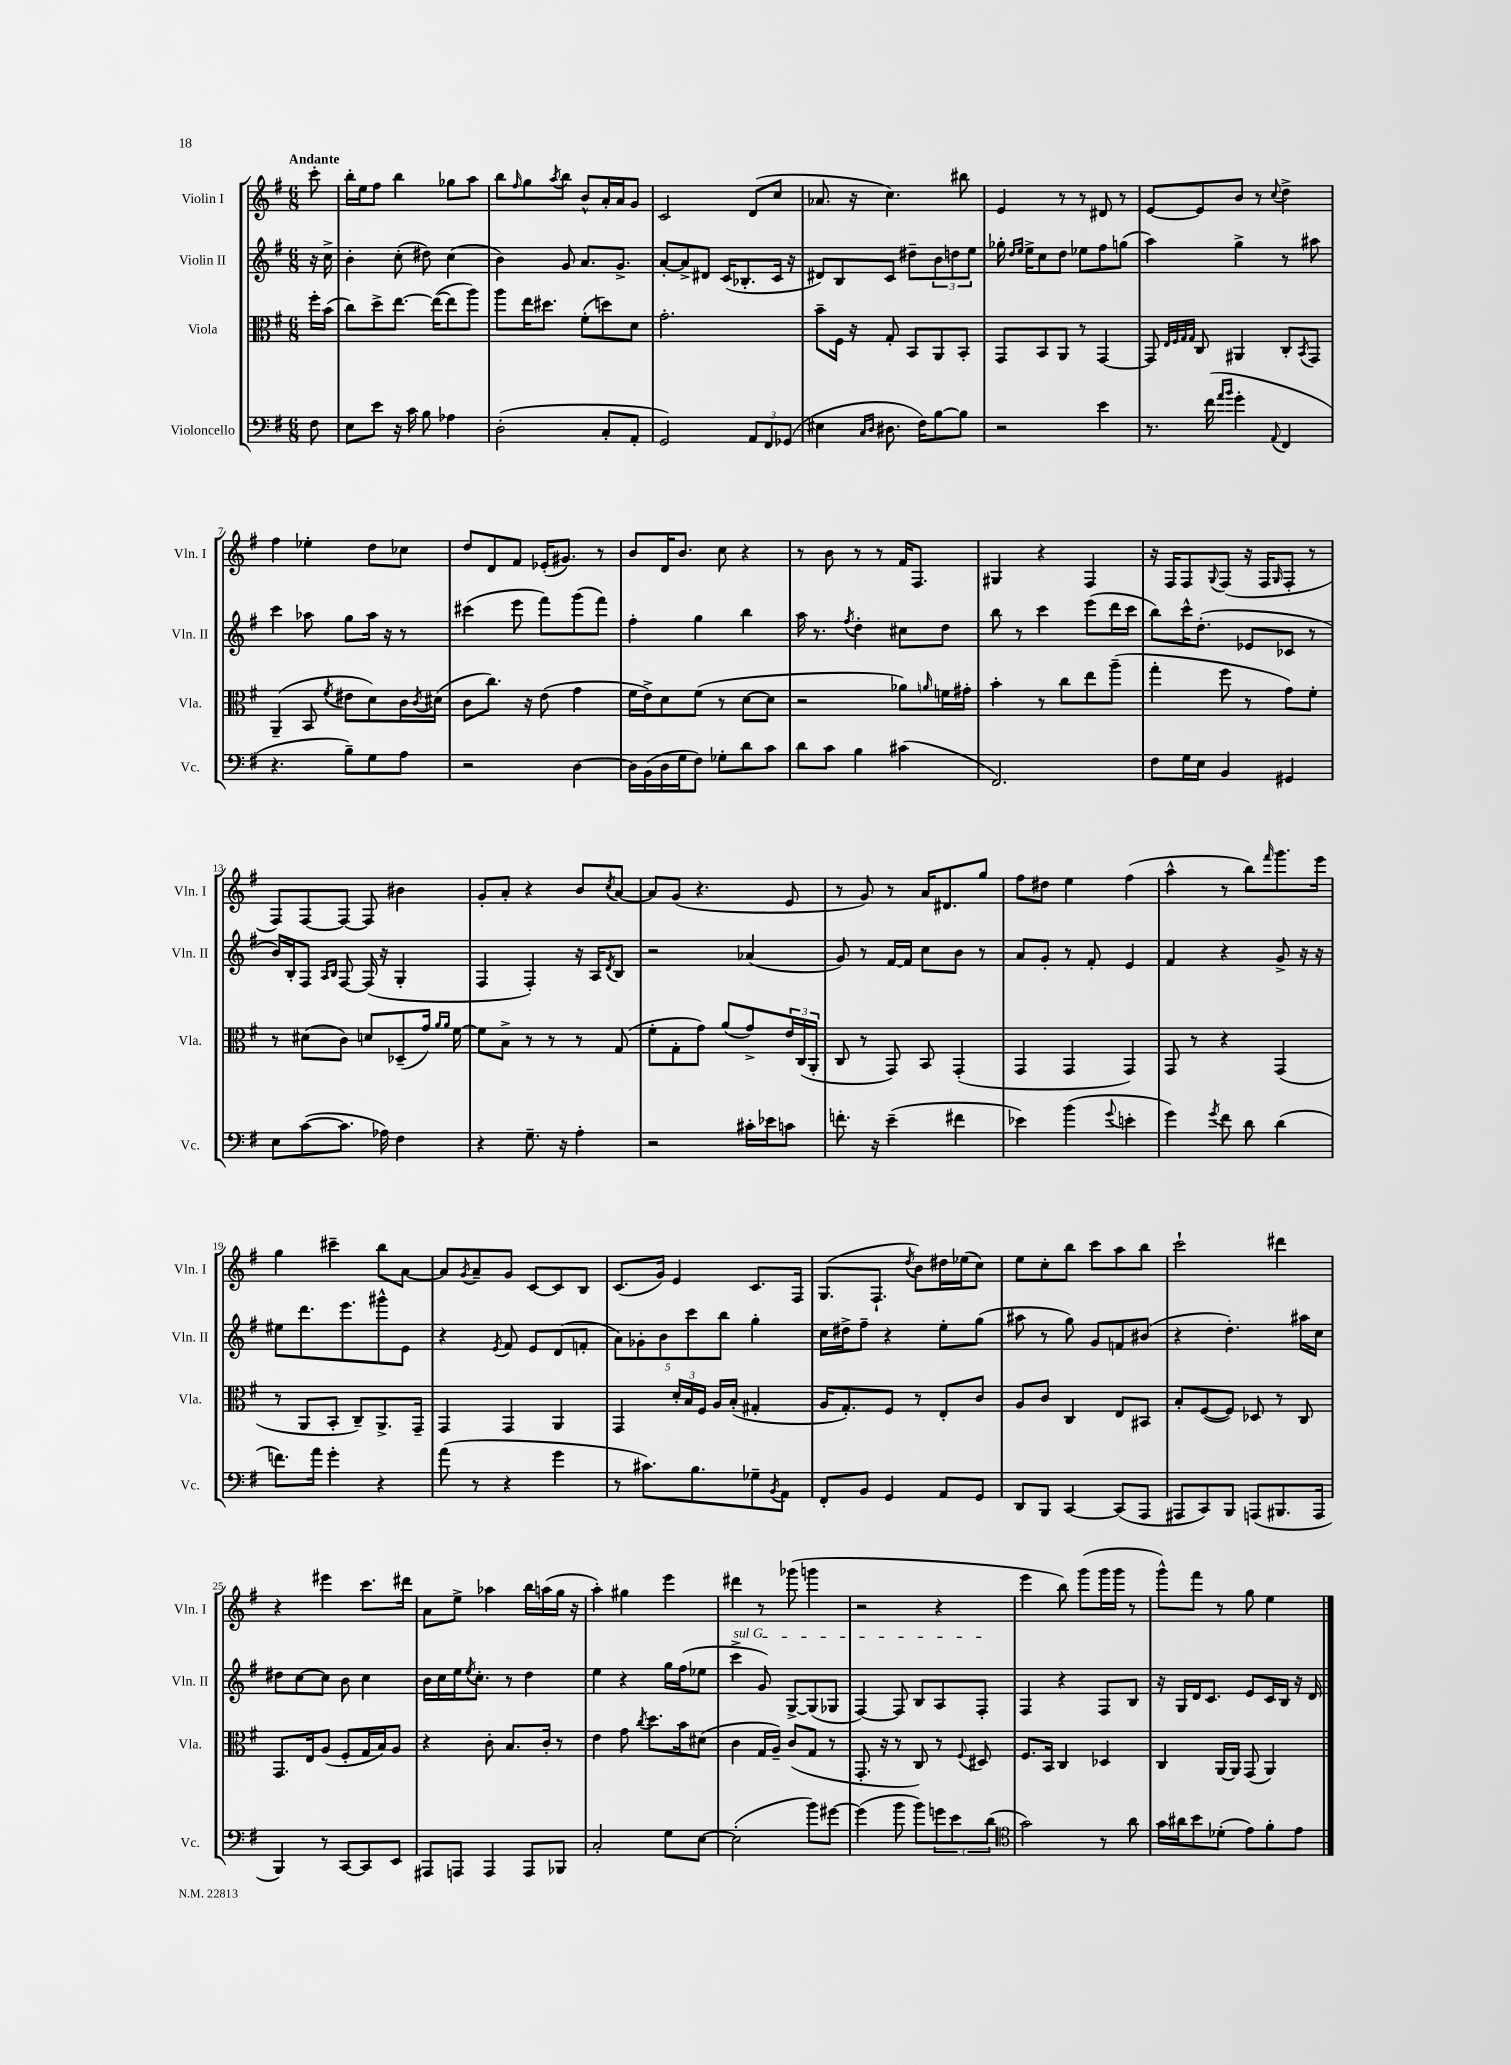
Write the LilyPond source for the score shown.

<<
\new StaffGroup <<
\new Staff = "s0" \with { instrumentName = "Violin I" shortInstrumentName = "Vln. I" } {
    \clef treble \key g \major \numericTimeSignature \time 6/8 \partial 8 \tempo "Andante"
    c'''8-. |
    b''16-. e''16 fis''8 b''4 ges''8 a''8 |
    b''8 \grace { fis''16 } g''8 \acciaccatura { a''8 } b''8 b'8-^ a'16-. a'16 g'8 |
    c'2 d'8( c''8 |
    aes'8. r16 c''4.) bis''8 |
    e'4 r8 r8 dis'8 r8 |
    e'8~ e'8 b'8 r8 \appoggiatura { c''8 } d''4-> |
    fis''4 ees''4-. d''8 ces''8 |
    d''8 d'8 fis'8 ees'16-.( gis'8.) r8 |
    b'8 d'16 b'8. c''8 r4 |
    r8 b'8 r8 r8 fis'16 fis8. |
    gis4 r4 fis4 |
    r16 fis16 fis8 \appoggiatura { g8 } fis8( r16 fis16 \grace { g16 } fis8-. r8 |
    fis8) fis8~ fis8~ fis8 bis'4 |
    g'8-. a'8-. r4 b'8 \acciaccatura { c''8 } a'8~ |
    a'8 g'8( r4. e'8 |
    r8 g'8) r8 a'16 dis'8. g''8 |
    fis''8 dis''8 e''4 fis''4( |
    a''4-^ r8 b''8) \grace { fis'''16 } g'''8. e'''16 |
    g''4 cis'''4-- b''8 a'8~ |
    a'8 \acciaccatura { g'8 } a'8-- g'8 c'8~ c'8 b8 |
    c'8.( g'16) e'4 c'8. fis16 |
    g8.( fis8.-! \acciaccatura { d''8 } b'8) dis''16 ees''16( c''8) |
    e''8 c''8-. b''8 c'''8 a''8 b''8 |
    c'''2-! dis'''4 |
    r4 eis'''4 c'''8. dis'''16 |
    a'8 e''8-> aes''4 b''16 a''16( g''16 r16 |
    a''4-.) gis''4 e'''4 |
    dis'''4 r8 ges'''8( g'''4 |
    r2 r4 |
    e'''4 b''8) g'''8( g'''16 g'''16 r8 |
    g'''8-^) fis'''8 r8 g''8 e''4 \bar "|." |
}
\new Staff = "s1" \with { instrumentName = "Violin II" shortInstrumentName = "Vln. II" } {
    \clef treble \key g \major \numericTimeSignature \time 6/8 \partial 8
    r16 c''16-> |
    b'4-. c''8-.( dis''8) c''4( |
    b'4) g'8 a'8. g'8.-> |
    a'8~-. a'8-> dis'8 c'16( bes8.-. c'16 r16 |
    dis'8) b8 c'8 dis''8-- \tuplet 3/2 { b'8 d''8 e''8 } |
    ges''16-. \grace { d''16 e''16 } e''16-> c''8 d''8 ees''8 fis''8 g''8( |
    a''4) g''4-> r8 ais''8 |
    c'''4 aes''8 g''8 aes''16 r16 r8 |
    cis'''4( e'''8 fis'''8) g'''8( fis'''8) |
    fis''4-. g''4 b''4 |
    a''16 r8. \acciaccatura { fis''8 } d''4-. cis''8 d''8 |
    b''8 r8 c'''4 e'''8( d'''16 c'''16 |
    b''8) c'''16-^ d''8.-.( ees'8 ces'8 r8 |
    b'16) b16-. fis8 \grace { a16 b16 } fis8~ fis16( r16 g4-. |
    fis4 fis4-.) r16 a16 \acciaccatura { d'8 } b8 |
    r2 aes'4( |
    g'8) r8 fis'16~ fis'16 c''8 b'8 r8 |
    a'8 g'8-. r8 fis'8-. e'4 |
    fis'4 r4 g'8-> r16 r16 |
    eis''8 d'''8. e'''8. gis'''8-^ e'8 |
    r4 \acciaccatura { e'8 } fis'8 e'8 d'8( f'8-. |
    \tuplet 5/4 { a'8) ges'8-. b'8 c'''8 b''8 } g''4-. |
    c''16 dis''16-> fis''8-- r4 e''8-. g''8( |
    ais''8 r8 g''8) g'8 f'8 bis'8( |
    r4 d''4.-.) ais''16 c''16 |
    dis''8 c''8~ c''8 b'8 c''4 |
    b'16 c''16 e''16 \acciaccatura { e''8 } c''8.-. r8 d''4 |
    e''4 r4 g''16 fis''16( ees''8 |
    \once \override TextSpanner.bound-details.left.text = \markup { \italic "sul G" } c'''4->\startTextSpan g'8) g8~-> g8( ges8 |
    fis4~) fis8 b8 a8 fis8-.\stopTextSpan |
    fis4 r4 fis8 b8 |
    r16 g16 d'16 c'8. e'8 c'16 b16 r16 d'16 \bar "|." |
}
\new Staff = "s2" \with { instrumentName = "Viola" shortInstrumentName = "Vla." } {
    \clef alto \key g \major \numericTimeSignature \time 6/8 \partial 8
    fis''16-. b'16( |
    c''8) d''8-> e''8.~ e''16~( e''8 a''8) |
    a''8 e''16 dis''8. fis'8-.( d''8) d'8 |
    g'2.-. |
    b'8-- fis16 r16 g8-. b,8 a,8 b,8-. |
    g,8 b,8 a,8 r8 g,4~ |
    g,8 \grace { e32 fis32 g32 g32 } c8 ais,4 c8-. \acciaccatura { b,8 } g,8 |
    a,4--( b,8 \acciaccatura { fis'8 } eis'8 d'8) c'16 \acciaccatura { c'8 } dis'16( |
    c'8 c''8.) r16 e'8( g'4 |
    fis'16 e'16->) d'8 fis'8( r8 d'8~ d'8 |
    r2 aes'8) \grace { a'16 } f'16 gis'16-. |
    b'4-. r8 c''8 e''8 a''8--( |
    g''4-. fis''8 r8 g'8) fis'8-. |
    r8 dis'8( c'8) d'8 des8--( g'16) \grace { a'16 a'16 } fis'16~ |
    fis'8 b8-> r8 r8 r8 g8( |
    fis'8-. g8-. g'8) a'8( g'8->) \tuplet 3/2 { e'16 c16( a,16-. } |
    c8 r8 g,8) b,8 g,4-.( |
    g,4 g,4 g,4) |
    g,8 r8 r4 g,4( |
    r8 a,8 b,8-. c8--) a,8.-> g,16-- |
    g,4 g,4 a,4 |
    g,4 \tuplet 3/2 { d'16-. b16 fis16 } a16 b16-.( gis4-. |
    a16 g8.-.) fis8 r8 e8-. c'8 |
    a8 c'8 c4 e8 bis,8 |
    b8-. fis8~( fis8) des8 r8 c8 |
    g,8. e16 a8( fis8-. g16 b16) a8 |
    r4 c'8-. b8. c'16-. r8 |
    e'4 g'8 \acciaccatura { c''8 } d''8. b'16 dis'8( |
    c'4 g16 a16--) c'8( g8 r8 |
    g,8.-. r16 r8 c8) r8 \appoggiatura { fis8 } dis8 |
    fis8. b,16 c4 des4 |
    c4 a,16~ a,16 g,8( a,4) \bar "|." |
}
\new Staff = "s3" \with { instrumentName = "Violoncello" shortInstrumentName = "Vc." } {
    \clef bass \key g \major \numericTimeSignature \time 6/8 \partial 8
    fis8 |
    e8 e'8 r16 c'16 b8 aes4 |
    d2-.( c8-. a,8-. |
    g,2) \tuplet 3/2 { a,8 fis,8 ges,8( } |
    eis4 \grace { c16 d16 } dis8. fis16) b8~ b8 |
    r2 e'4 |
    r8. fis'16( \grace { a'16 b'16 } g'4-. \appoggiatura { a,8 } fis,4 |
    r4. b8--) g8 a8 |
    r2 d4~ |
    d16 b,16( d16 g16 fis8) ges8-. d'8 c'8 |
    d'8 c'8 b4 cis'4( |
    fis,2.) |
    fis8 g16 e16 b,4 gis,4 |
    e8 c'8~( c'8. aes16) fis4 |
    r4 g8.-- r16 a4-. |
    r2 cis'16-. ees'16 c'8 |
    f'8.-. r16 e'4--( fis'4 |
    ees'4) b'4( \appoggiatura { g'8 } e'4-. |
    g'4) \acciaccatura { g'8 } fis'8 d'8 d'4( |
    f'8.) a'16 g'4-. r4 |
    a'8( r8 r4 g'4 |
    r8 cis'8.) b8. ges8-- \acciaccatura { b,8 } a,8 |
    fis,8-. b,8 g,4 a,8 g,8 |
    d,8 b,,8 c,4~ c,8( a,,8 |
    ais,,8 c,8) b,,8 a,,8( bis,,8. a,,16 |
    b,,4) r8 c,8~ c,8 e,8 |
    ais,,8 a,,8 a,,4 a,,8 bes,,8 |
    c2-. g8 e8~ |
    e2-.( b'8) gis'8~ |
    gis'4( b'8 b'8) \tuplet 3/2 { g'8 e'8 d'8( } |
    \clef tenor g'2) r8 a'8 |
    g'16 ais'16 b'8 des'8-.( e'8) fis'8-. e'8 \bar "|." |
}
>>
>>
